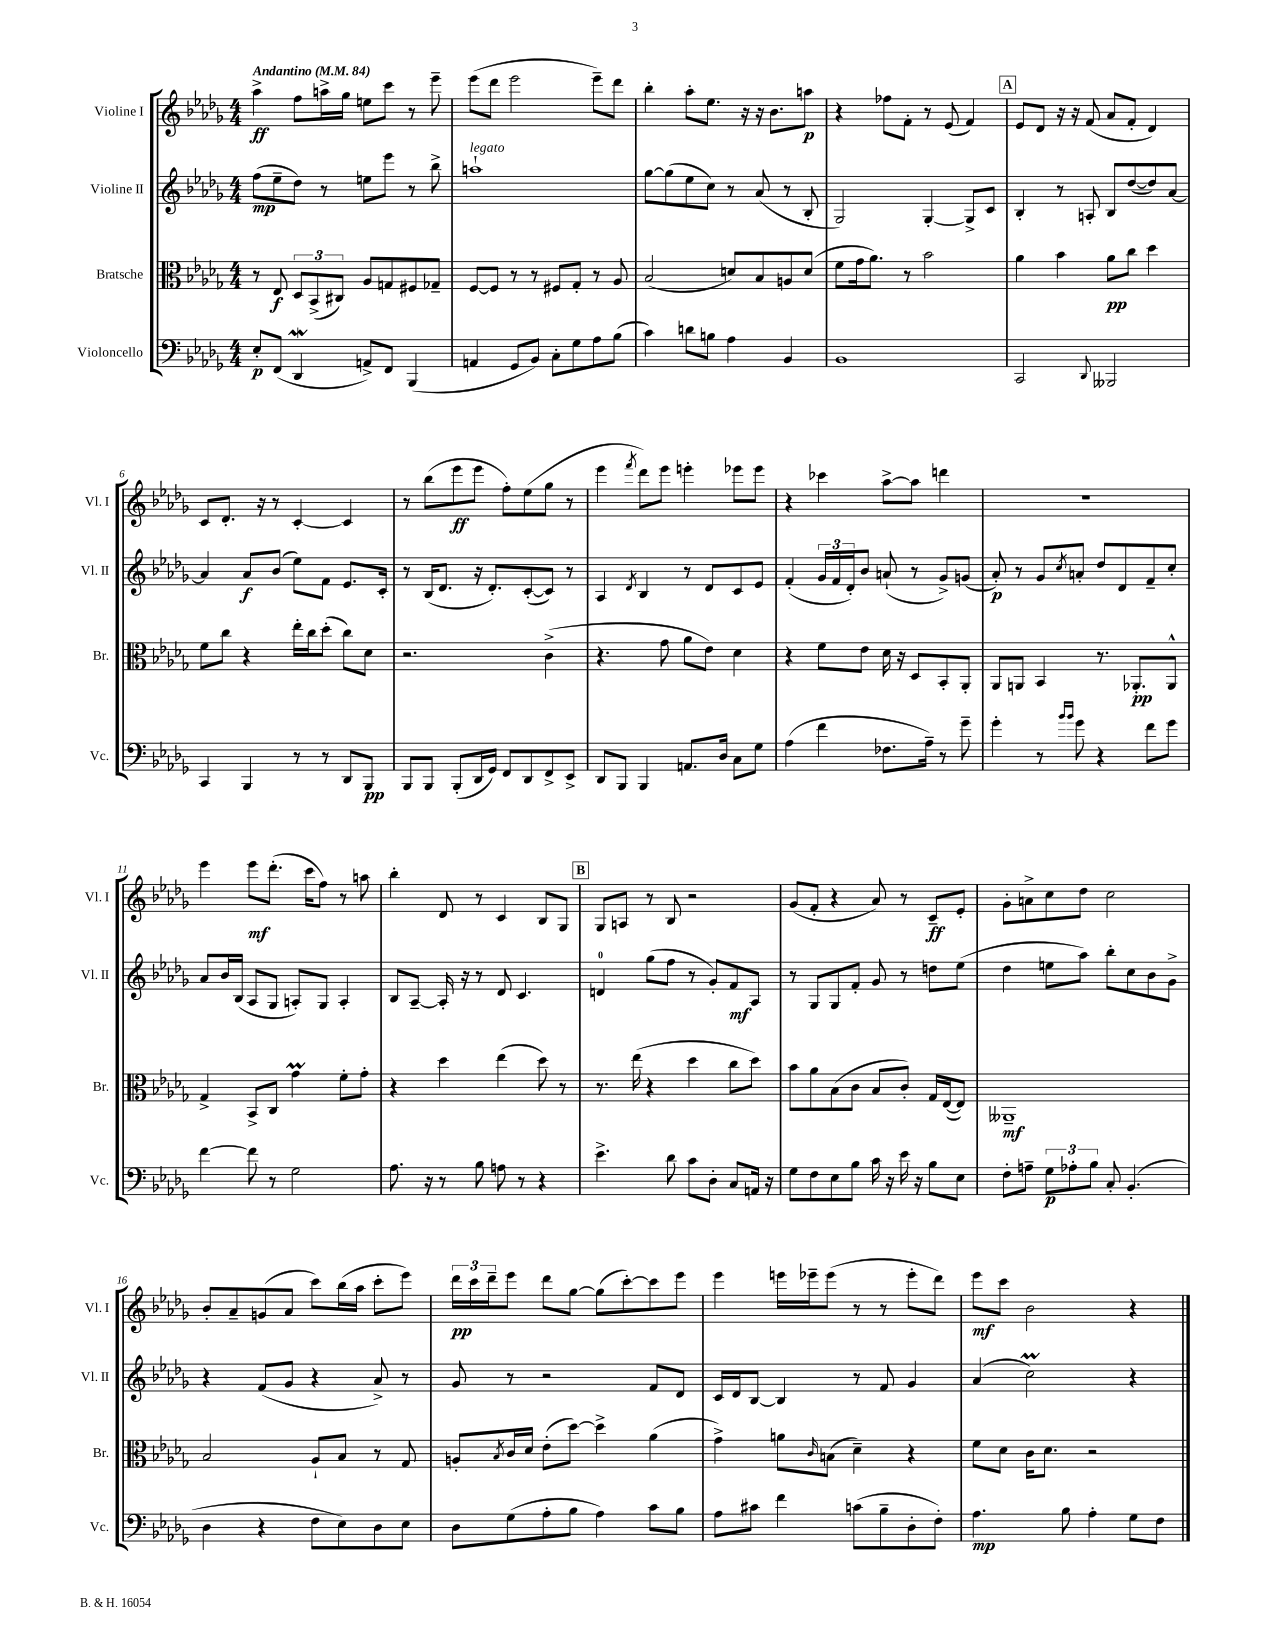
<<
\new StaffGroup <<
\new Staff = "s0" \with { instrumentName = "Violine I" shortInstrumentName = "Vl. I" } {
    \clef treble \key des \major \numericTimeSignature \time 4/4 \tempo "Andantino" 4 = 84
    aes''4->\ff f''8 a''16-> ges''16 e''8 c'''8 r8 ees'''8-- |
    ees'''8( des'''8 ees'''2 ees'''8--) des'''8 |
    bes''4-. aes''8-. ees''8. r16 r16 bes'8. a''8\p |
    r4 fes''8 f'8-. r8 ees'8( f'4) |
    \mark \markup { \box "A" } ees'8 des'8 r16 r16 f'8( aes'8 f'8-. des'4) |
    c'8 des'8.-. r16 r8 c'4~-. c'4 |
    r8 bes''8( ees'''8\ff ees'''8 f''8-.) ees''8( ges''8 r8 |
    ees'''4 \acciaccatura { f'''8 } des'''8) ees'''8 e'''4-. ees'''8 ees'''8 |
    r4 ces'''4 aes''8~-> aes''8 d'''4 |
    R1 |
    ees'''4 ees'''8\mf des'''8.-.( c'''16 f''8) r8 a''8 |
    bes''4-. des'8 r8 c'4 bes8 ges8 |
    \mark \markup { \box "B" } ges8 a8 r8 bes8 r2 |
    ges'8( f'8-. r4 aes'8) r8 c'8--\ff ees'8-. |
    ges'8-. a'8-> c''8 des''8 c''2 |
    bes'8-. aes'8-- g'8( aes'8 c'''8) bes''16( aes''16 c'''8-. ees'''8) |
    \tuplet 3/2 { des'''16\pp c'''16 des'''16-- } ees'''8 des'''8 ges''8~ ges''8( c'''8~-.) c'''8 ees'''8 |
    ees'''4 e'''16 ees'''16-- ees'''8( r8 r8 ees'''8-. des'''8) |
    ees'''8\mf c'''8 bes'2 r4 \bar "|." |
}
\new Staff = "s1" \with { instrumentName = "Violine II" shortInstrumentName = "Vl. II" } {
    \clef treble \key des \major \numericTimeSignature \time 4/4
    f''8\mp( ees''8-- des''8) r8 e''8 ees'''8 r8 bes''8-> |
    a''1-!^\markup { \italic "legato" } |
    ges''8~ ges''8( ees''8 c''8) r8 aes'8( r8 bes8-. |
    ges2) ges4~-. ges8-> c'8 |
    \mark \markup { \box "A" } bes4-. r8 a8-. bes8 des''8~( des''8) aes'8~ |
    aes'4 aes'8\f bes'8( ees''8) f'8 ees'8. c'16-. |
    r8 bes16( des'8. r16 des'8.-.) c'8~-.( c'8) r8 |
    aes4 \acciaccatura { des'8 } bes4 r8 des'8 c'8 ees'8 |
    f'4-.( \tuplet 3/2 { ges'16 f'16 des'16-.) } bes'8 a'8-!( r8 ges'8->) g'8( |
    aes'8-.\p) r8 ges'8 \acciaccatura { c''8 } a'8-. des''8 des'8 f'8-- c''8-. |
    aes'8 bes'16 bes16( aes8 ges8 a8-.) ges8 a4-. |
    bes8 aes8~-- aes16-. r16 r8 des'8 c'4. |
    \mark \markup { \box "B" } d'4-0 ges''8( f''8 r8 ges'8-.) f'8\mf aes8 |
    r8 ges8 ges8 f'8-. ges'8 r8 d''8 ees''8( |
    des''4 e''8 aes''8) bes''8-. c''8 bes'8 ges'8-> |
    r4 f'8( ges'8 r4 aes'8->) r8 |
    ges'8 r8 r2 f'8 des'8 |
    c'16 des'16 bes8~ bes4 r8 f'8 ges'4 |
    aes'4( c''2\prall) r4 \bar "|." |
}
\new Staff = "s2" \with { instrumentName = "Bratsche" shortInstrumentName = "Br." } {
    \clef alto \key des \major \numericTimeSignature \time 4/4
    r8 ees8\f \tuplet 3/2 { des8 bes,8->( cis8) } aes8 g8 fis8 ges8-- |
    f8~ f8 r8 r8 fis8 ges8-. r8 aes8 |
    bes2( d'8) bes8 a8 d'8( |
    f'8 ges'16 aes'8.) r8 bes'2 |
    \mark \markup { \box "A" } aes'4 bes'4 aes'8\pp c''8 des''4 |
    f'8 c''8 r4 ees''16-. c''16 des''8-.( c''8) des'8 |
    r2. c'4->( |
    r4. ges'8 aes'8 ees'8) des'4 |
    r4 f'8 ees'8 des'16 r16 des8 bes,8-. aes,8-. |
    aes,8 a,8 bes,4 r8. aes,8.-.\pp aes,8-^ |
    ges4-> bes,8-> c8 ges'4\prall f'8-. ges'8-. |
    r4 des''4 ees''4( des''8) r8 |
    \mark \markup { \box "B" } r8. ees''16( r4 des''4 c''8 des''8) |
    bes'8 aes'8 bes8( c'8 bes8 c'8-.) ges16 ees16~( ees8) |
    aeses,1--\mf |
    bes2 aes8-! bes8 r8 ges8 |
    a8-. \acciaccatura { bes8 } c'16 des'16 ees'8-.( des''8~) des''4-> aes'4( |
    ges'4->) a'8 \grace { c'16 } b8( des'4--) r4 |
    f'8 des'8 c'16 des'8. r2 \bar "|." |
}
\new Staff = "s3" \with { instrumentName = "Violoncello" shortInstrumentName = "Vc." } {
    \clef bass \key des \major \numericTimeSignature \time 4/4
    ees8-.\p f,8( des,4\mordent a,8->) f,8 bes,,4( |
    a,4 ges,8 bes,8) c8-. ges8 aes8 bes8( |
    c'4) d'8 b8 aes4 bes,4 |
    bes,1 |
    \mark \markup { \box "A" } c,2 \appoggiatura { des,8 } beses,,2 |
    c,4 bes,,4 r8 r8 des,8 bes,,8\pp |
    bes,,8 bes,,8 bes,,8-.( des,16 ges,16) f,8 des,8 f,8-> ees,8-> |
    des,8 bes,,8 bes,,4 a,8. des16 c8 ges8 |
    aes4( f'4 fes8. aes16--) r8 ges'8-- |
    ges'4-. r8 \grace { bes'16 bes'16 } ges'8 r4 f'8 ges'8 |
    f'4~ f'8 r8 ges2 |
    aes8. r16 r8 bes8 a8 r8 r4 |
    \mark \markup { \box "B" } ees'4.-> des'8 c'8 des8-. c8 a,16 r16 |
    ges8 f8 ees8 bes8 c'16 r16 ees'16 r16 bes8 ees8 |
    f8-. a8-- \tuplet 3/2 { ges8\p aes8-. bes8 } c8-. bes,4.-.( |
    des4 r4 f8 ees8) des8 ees8 |
    des8 ges8( aes8-. bes8 aes4) c'8 bes8 |
    aes8 cis'8 f'4 c'8( bes8-- des8-. f8-.) |
    aes4.\mp bes8 aes4-. ges8 f8 \bar "|." |
}
>>
>>
